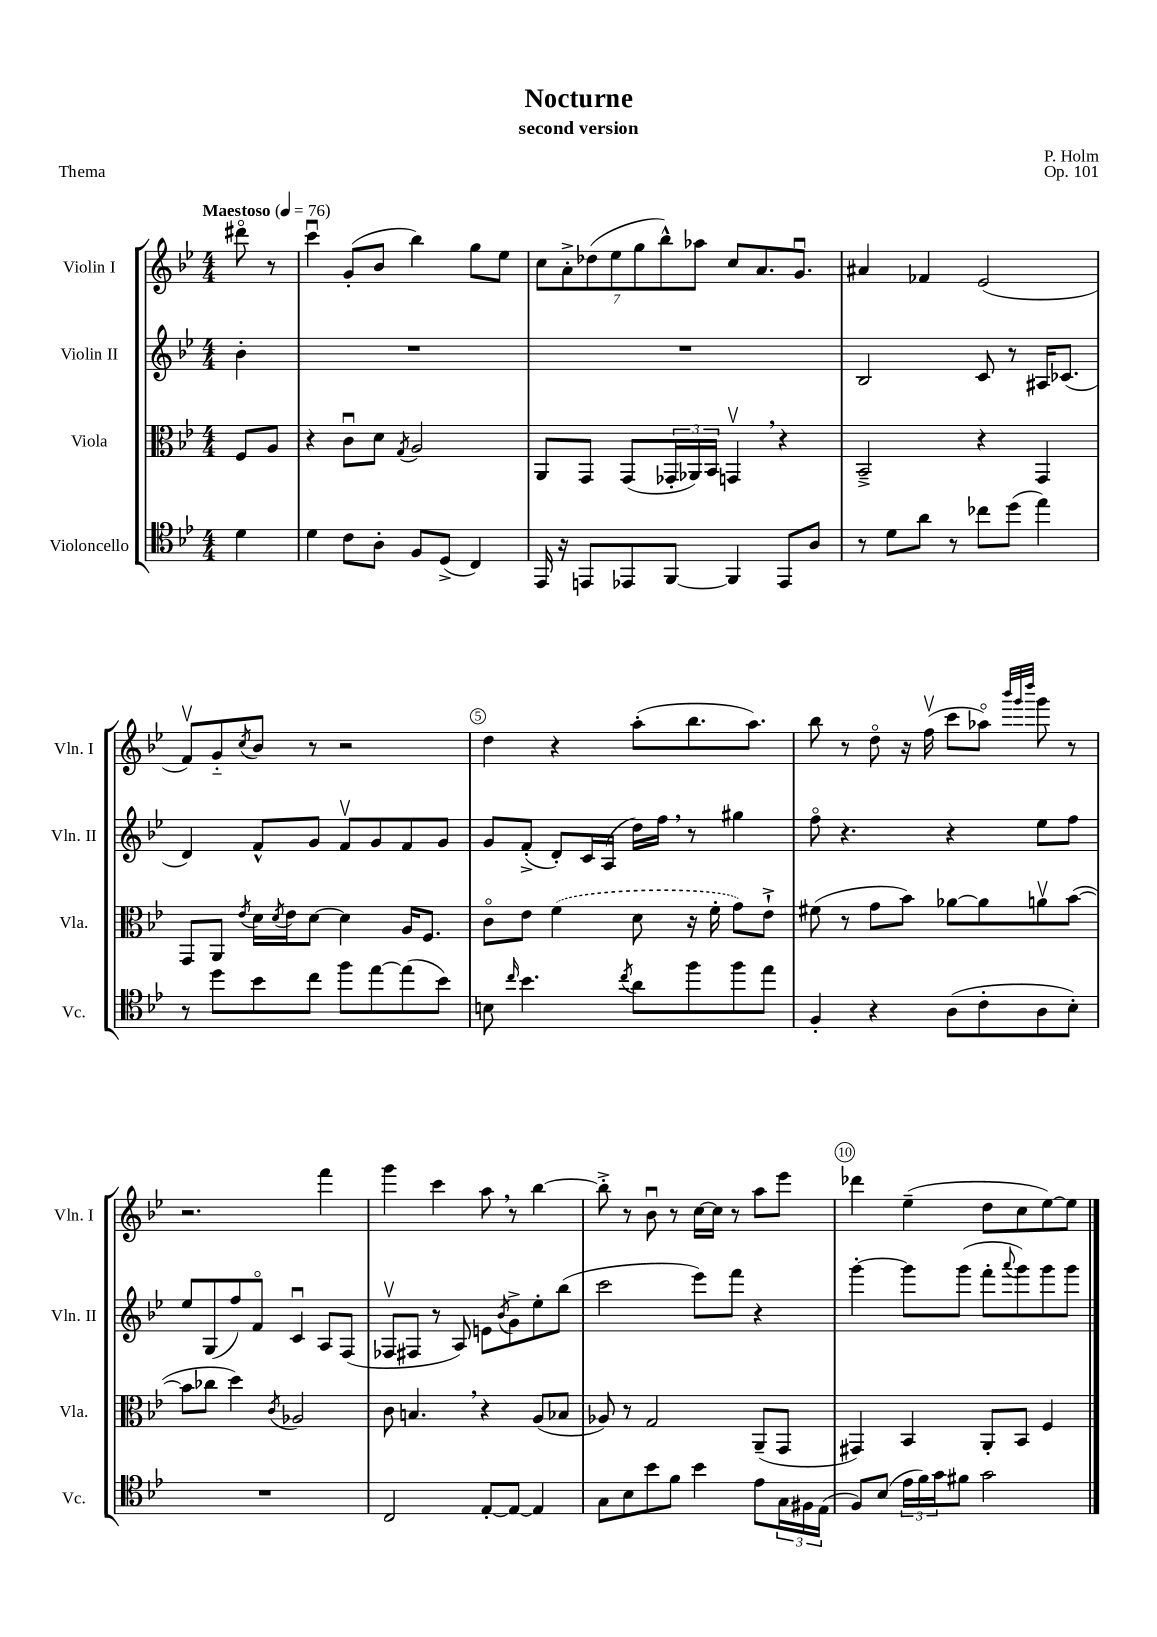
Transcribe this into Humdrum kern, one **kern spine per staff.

**kern	**kern	**kern	**kern
*staff4	*staff3	*staff2	*staff1
*clefC4	*clefC3	*clefG2	*clefG2
*k[b-e-]	*k[b-e-]	*k[b-e-]	*k[b-e-]
*M4/4	*M4/4	*M4/4	*M4/4
*MM76	*MM76	*MM76	*MM76
4d	8F	4b-'	8ddd#o
.	8A	.	8r
=	=	=	=
4d	4r	1r	4cccu
8c	8cu	.	(8g'
8A'	8d	.	8b-
.	8qG	.	.
8F	2A	.	4bb-)
(8D^	.	.	.
4C)	.	.	8gg
.	.	.	8ee-
=	=	=	=
16EE-	8AA	1r	14cc
16r	.	.	.
.	.	.	14a'^
8EE	8GG	.	.
.	.	.	(14dd-
.	.	.	14ee-
8EE-	(8GG	.	.
.	.	.	14gg
.	.	.	14bb-^^)
[8FF	24GG-'	.	.
.	24AA-)	.	.
.	.	.	14aa-
.	24BB-	.	.
4FF]	4GGv	.	8cc
.	.	.	8.a
8EE-	4r	.	.
.	.	.	8.gu
8A	.	.	.
=	=	=	=
8r	2BB-~^	2B-	4a#
8d	.	.	.
8a	.	.	4f-
8r	.	.	.
8cc-	4r	8c	(2e-
(8dd	.	8r	.
4ee-)	4GG	16A#	.
.	.	(8.c-	.
=	=	=	=
8r	8GG	4d)	8fv)
8dd	8AA	.	8g'~
.	8qe-	.	8qcc
8b-	16d	8f^^	8b-
.	8qd	.	.
.	16e-	.	.
8cc	[8d	8g	8r
8ff	4d]	8fv	2r
[8ee-	.	8g	.
(8ee-]	16A	8f	.
.	8.F	.	.
8b-)	.	8g	.
=	=	=	=
8B	8co	8g	4dd
16qqcc	.	.	.
4.b-	8e-	(8f'^	.
.	(4f	8d')	4r
.	.	16c	.
.	.	(16A	.
8qcc	.	.	.
8a	8d	16dd)	(8aa'
.	.	16ff	.
8ff	16r	8r	8.bb-
.	16f'	.	.
8ff	8g)	4gg#	.
.	.	.	8.aa)
8ee-	8e-`^	.	.
=	=	=	=
4F'	(8f#	8ffo	8bb-
.	8r	4.r	8r
4r	8g	.	8ddo
.	8b-)	.	16r
.	.	.	(16ffv
(8A	[8a-	4r	8ccc
8c'	8a-]	.	8aa-o)
.	.	.	32qqbbb-
.	.	.	32qqggg
.	.	.	32qqdddd
8A	8av	8ee-	8ggg
8B-')	([8b-	8ff	8r
=	=	=	=
1r	8b-]	8ee-	2.r
.	8cc-	(8G	.
.	4dd)	8ff)	.
.	.	8fo	.
.	8qc	.	.
.	2A-	4cu	.
.	.	8A	4fff
.	.	(8F	.
=	=	=	=
2C	8c	8F-v	4ggg
.	4.B	8F#	.
.	.	8r	4ccc
.	.	8A)	.
[8E-'	4r	8e	8aa
.	.	8qb-	.
8E-_	.	8g^	8r
4E-]	(8A	8ee-'	[4bb-
.	8B-	(8bb-	.
=	=	=	=
8G	8A-)	2ccc	8bb-'^]
8B-	8r	.	8r
8b-	2G	.	8b-u
8f	.	.	8r
4b-	.	8eee-)	[16cc
.	.	.	16cc]
.	.	8fff	8r
8e-	(8AA~	4r	8aa
24G	8GG	.	8eee-
24F#	.	.	.
(24E-	.	.	.
=	=	=	=
8F)	4GG#)	[4ggg'	4ddd-
(8B-	.	.	.
24e-	4BB-	8ggg]	(4ee-~
24f)	.	.	.
24g	.	.	.
8f#	.	(8ggg	.
2g	8AA'	8fff'	8dd
.	.	8qqaaa	.
.	8BB-	8ggg)	8cc
.	4F	8ggg	[8ee-)
.	.	8ggg	8ee-]
==	==	==	==
*-	*-	*-	*-
